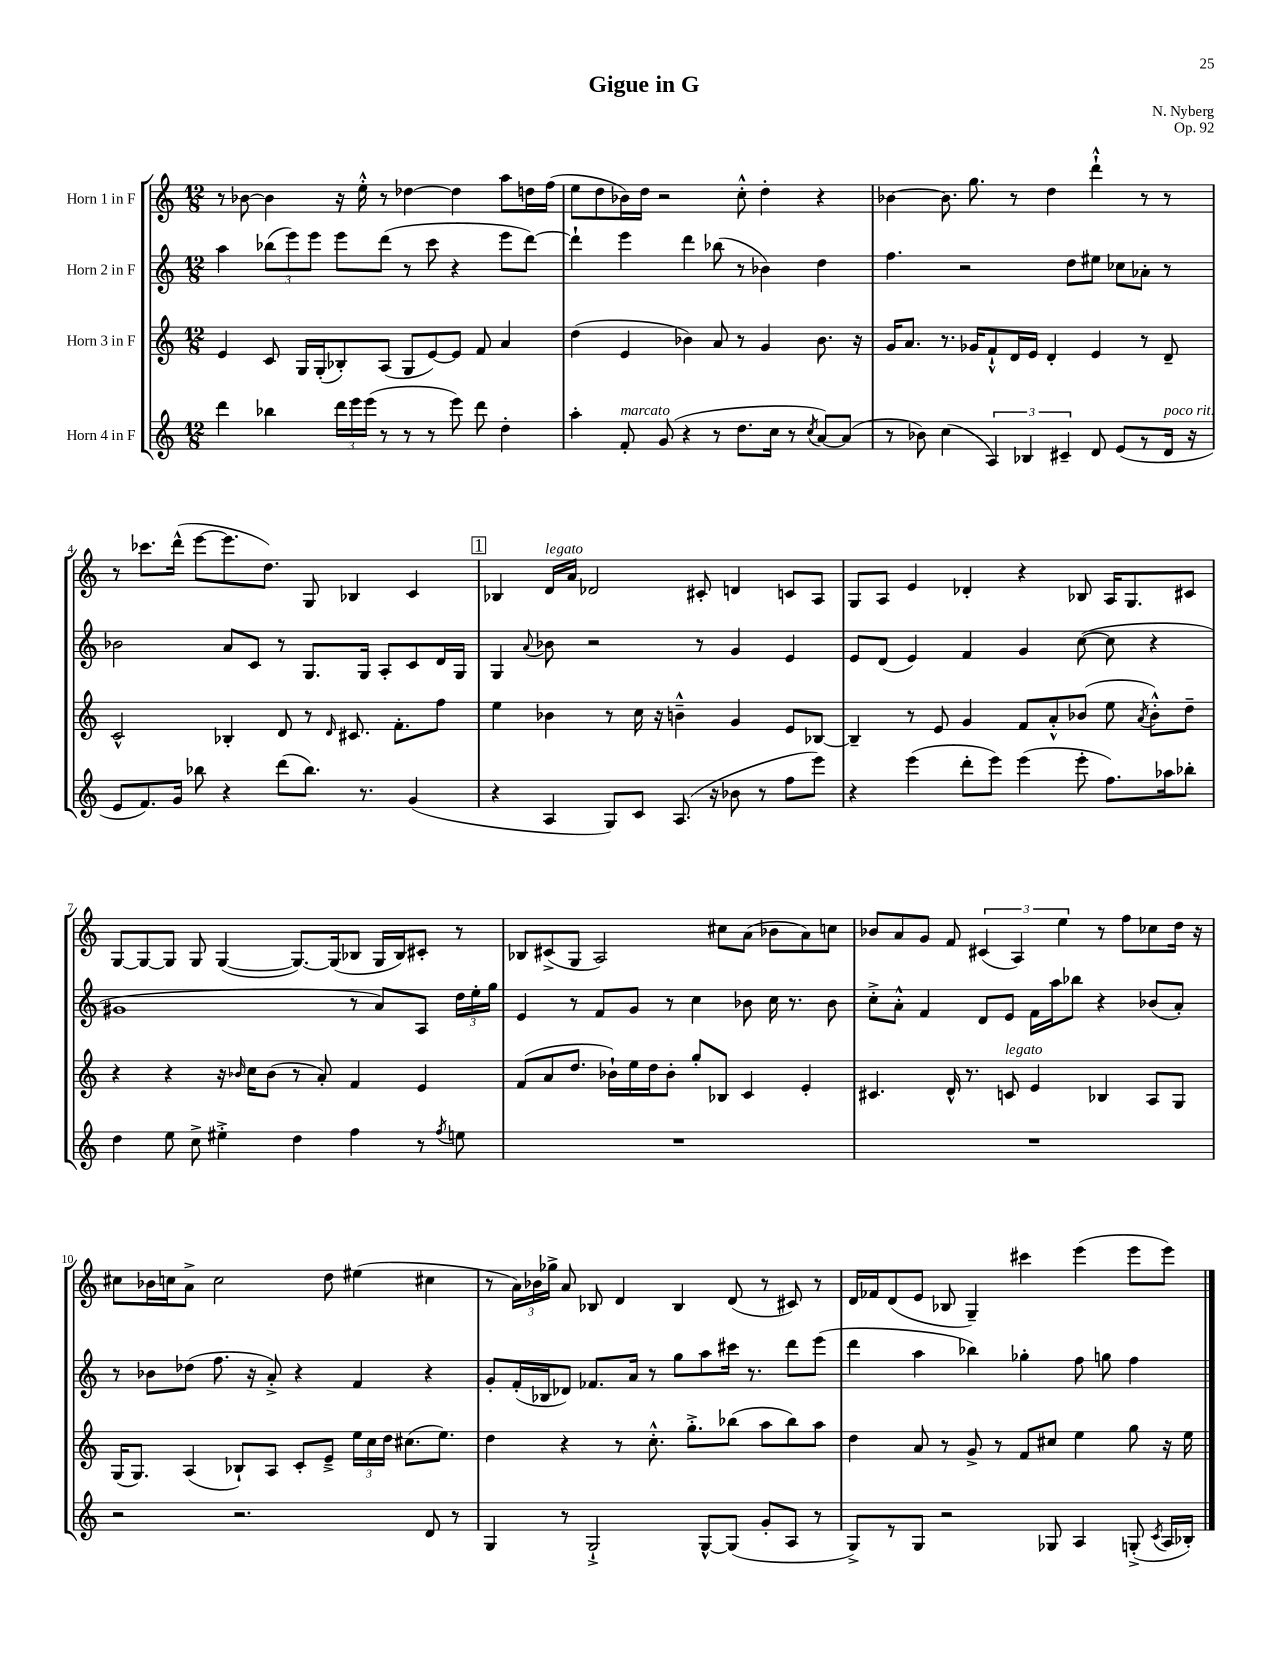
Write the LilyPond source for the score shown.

\header { title = "Gigue in G" composer = "N. Nyberg" opus = "Op. 92" }
<<
\new StaffGroup <<
\new Staff = "s0" \with { instrumentName = "Horn 1 in F" } {
    \clef treble \key c \major \numericTimeSignature \time 12/8
    \autoBeamOff r8 bes'8~ bes'4 r16 e''16-.-^ r8 des''4~ des''4 a''8[ d''16 f''16]( |
    e''8[ d''8 bes'16) d''16] r2 c''8-.-^ d''4-. r4 |
    bes'4~ bes'8. g''8. r8 d''4 d'''4-!-^ r8 r8 |
    r8 ces'''8.[ d'''16]-^( e'''8[~ e'''8. d''8.]) g8 bes4 c'4 |
    \mark \markup { \box "1" } bes4 d'16[^\markup { \italic "legato" } a'16] des'2 cis'8-. d'4 c'8[ a8] |
    g8[ a8] e'4 des'4-. r4 bes8 a16[ g8. cis'8] |
    g8[~ g8~ g8] g8 g4~( g8.[~) g16( bes8] g16[ bes16) cis'8]-. r8 |
    bes8[ cis'8->( g8] a2) cis''8[ a'8]( bes'8[ a'8) c''8] |
    bes'8[ a'8 g'8] f'8 \tuplet 3/2 { cis'4( a4) e''4 } r8 f''8[ ces''8 d''16] r16 |
    cis''8[ bes'16 c''16 a'8]-> c''2 d''8 eis''4( cis''4 |
    r8 \tuplet 3/2 { a'16[) bes'16 ges''16]-> } a'8 bes8 d'4 bes4 d'8( r8 cis'8) r8 |
    d'16[ fes'16 d'8( e'8] bes8 g4--) cis'''4 e'''4( e'''8[ e'''8]) \bar "|." |
}
\new Staff = "s1" \with { instrumentName = "Horn 2 in F" } {
    \clef treble \key c \major \numericTimeSignature \time 12/8
    \autoBeamOff a''4 \tuplet 3/2 { bes''8[( e'''8) e'''8] } e'''8[ d'''8]( r8 c'''8 r4 e'''8[ d'''8]~) |
    d'''4-! e'''4 d'''4 bes''8( r8 bes'4) d''4 |
    f''4. r2 d''8[ eis''8] ces''8[ aes'8]-. r8 |
    bes'2 a'8[ c'8] r8 g8.[ g16] a8[-. c'8 d'16 g16] |
    \mark \markup { \box "1" } g4 \appoggiatura { a'8 } bes'8 r2 r8 g'4 e'4 |
    e'8[ d'8]( e'4) f'4 g'4 c''8~( c''8 r4 |
    gis'1 r8 a'8[) a8] \tuplet 3/2 { d''16[ e''16-. g''16] } |
    e'4 r8 f'8[ g'8] r8 c''4 bes'8 c''16 r8. bes'8 |
    c''8[-.-> a'8]-.-^ f'4 d'8[ e'8] f'16[ a''16 bes''8] r4 bes'8[( a'8]-.) |
    r8 bes'8[ des''8]( f''8. r16 a'8-.->) r4 f'4 r4 |
    g'8[-. f'16-.( bes16 des'8]) fes'8.[ a'16] r8 g''8[ a''8 cis'''16] r8. d'''8[ e'''8]( |
    d'''4 a''4 bes''4) ges''4-. f''8 g''8 f''4 \bar "|." |
}
\new Staff = "s2" \with { instrumentName = "Horn 3 in F" } {
    \clef treble \key c \major \numericTimeSignature \time 12/8
    \autoBeamOff e'4 c'8 g16[ g16-.( bes8-.) a8]( g8[ e'8~) e'8] f'8 a'4 |
    d''4( e'4 bes'4) a'8 r8 g'4 bes'8. r16 |
    g'16[ a'8.] r8. ges'16[ f'8-!-^ d'16 e'16] d'4-. e'4 r8 d'8-- |
    c'2-^ bes4-. d'8 r8 \grace { d'16 } cis'8. f'8.[-. f''8] |
    \mark \markup { \box "1" } e''4 bes'4 r8 c''16 r16 b'4---^ g'4 e'8[ bes8]~ |
    bes4-- r8 e'8 g'4 f'8[ a'8-.-^ bes'8]( e''8 \acciaccatura { a'8 } bes'8[-.-^) d''8]-- |
    r4 r4 r16 \grace { bes'16 } c''16[ bes'8]( r8 a'8-.) f'4 e'4 |
    f'8[( a'8 d''8.] bes'16[-!) e''16 d''16 bes'8]-. g''8[-. bes8] c'4 e'4-. |
    cis'4. d'16-^ r8. c'8^\markup { \italic "legato" } e'4 bes4 a8[ g8] |
    g16[( g8.]) a4( bes8[-!) a8] c'8[-. e'8]---> \tuplet 3/2 { e''16[ c''16 d''16] } cis''8.[( e''8.]) |
    d''4 r4 r8 c''8.-.-^ g''8.[-.-> bes''8]( a''8[ bes''8) a''8] |
    d''4 a'8 r8 g'8-> r8 f'8[ cis''8] e''4 g''8 r16 e''16 \bar "|." |
}
\new Staff = "s3" \with { instrumentName = "Horn 4 in F" } {
    \clef treble \key c \major \numericTimeSignature \time 12/8
    \autoBeamOff d'''4 bes''4 \tuplet 3/2 { d'''16[ e'''16 e'''16]( } r8 r8 r8 e'''8) d'''8 d''4-. |
    a''4-. f'8-.^\markup { \italic "marcato" } g'8( r4 r8 d''8.[ c''16] r8 \acciaccatura { c''8 } a'8[~) a'8]( |
    r8 bes'8) c''4( \tuplet 3/2 { a4) bes4 cis'4-- } d'8 e'8[( r8 d'16]^\markup { \italic "poco rit." } r16 |
    e'8[ f'8.) g'16] bes''8 r4 d'''8[( bes''8.]) r8. g'4( |
    \mark \markup { \box "1" } r4 a4 g8[) c'8] a8.( r16 bes'8 r8 f''8[ e'''8]) |
    r4 e'''4( d'''8[-. e'''8]) e'''4( e'''8-. f''8.[) aes''16 bes''8]-. |
    d''4 e''8 c''8-> eis''4-.-> d''4 f''4 r8 \acciaccatura { f''8 } e''8 |
    R1. |
    R1. |
    r2 r2. d'8 r8 |
    g4 r8 g2-!-> g8[~-^ g8]( g'8[-. a8] r8 |
    g8[->) r8 g8] r2 ges8 a4 g8-.->( \acciaccatura { c'8 } a16[ bes16]-.) \bar "|." |
}
>>
>>
